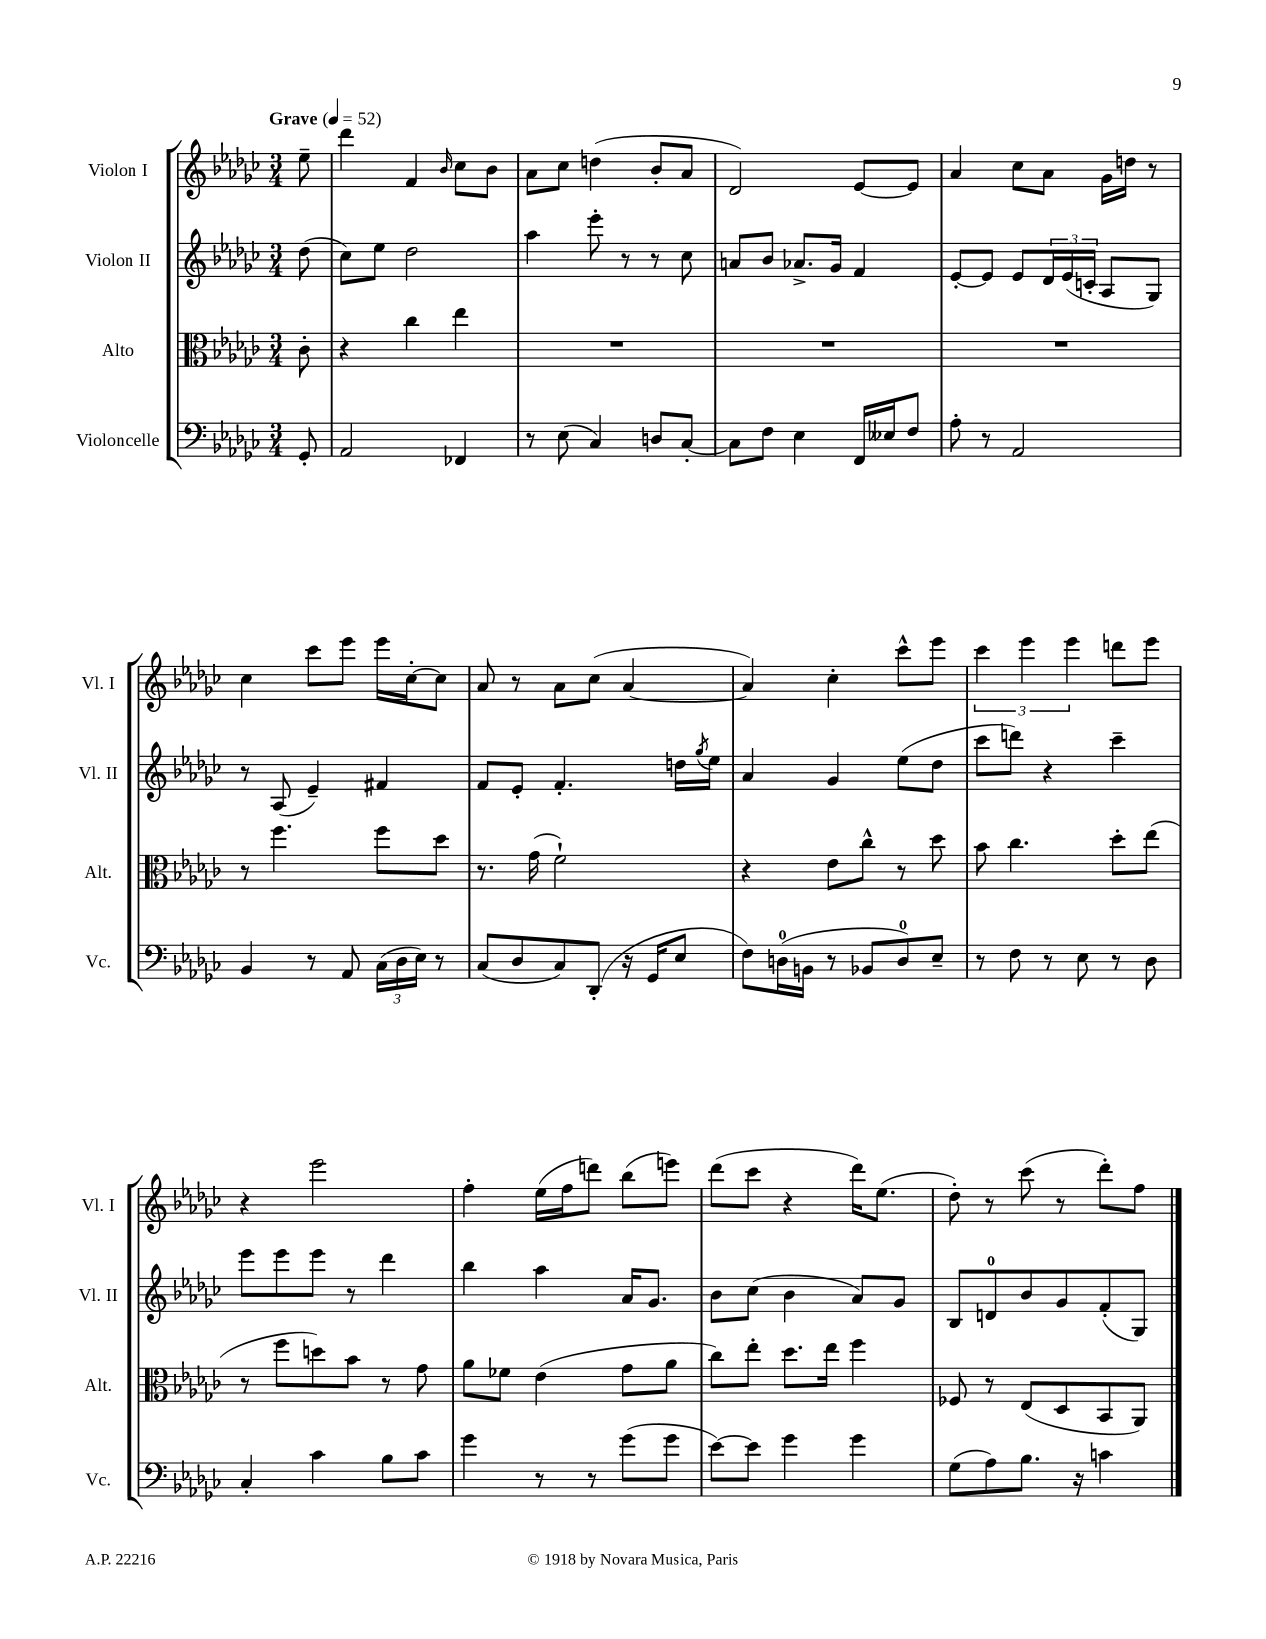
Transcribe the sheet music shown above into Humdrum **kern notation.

**kern	**kern	**kern	**kern
*part4	*part3	*part2	*part1
*staff4	*staff3	*staff2	*staff1
*I"Violoncelle	*I"Alto	*I"Violon II	*I"Violon I
*I'Vc.	*I'Alt.	*I'Vl. II	*I'Vl. I
*clefF4	*clefC3	*clefG2	*clefG2
*k[b-e-a-d-g-c-]	*k[b-e-a-d-g-c-]	*k[b-e-a-d-g-c-]	*k[b-e-a-d-g-c-]
*M3/4	*M3/4	*M3/4	*M3/4
*MM52	*MM52	*MM52	*MM52
=	=	=	=
!	!	!	!LO:TX:a:B:t=Grave
8GG-'/	8c-'\	(8dd-\	8ee-~\
=1	=1	=1	=1
2AA-/	4r	8cc-\L)	4ddd-\
.	.	8ee-\J	.
.	4cc-\	2dd-\	4f/
.	.	.	16qqb-/
4FF-X/	4ee-\	.	8cc-\L
.	.	.	8b-\J
=2	=2	=2	=2
8r	2.r	4aa-\	8a-\L
(8E-\	.	.	8cc-\J
4C-/)	.	8eee-'\	(4ddn\
.	.	8r	.
8Dn/L	.	8r	8b-'/L
[8C-'/J	.	8cc-\	8a-/J
=3	=3	=3	=3
8C-\L]	2.r	8an/L	2d-/)
8F\J	.	8b-/J	.
4E-\	.	8.a-X^/L	.
.	.	16g-/Jk	.
16FF/LL	.	4f/	[8e-/L
16E--X/J	.	.	.
8F/J	.	.	8e-/J]
=4	=4	=4	=4
8A-'\	2.r	[8e-'/L	4a-/
8r	.	8e-/J]	.
2AA-/	.	8e-/L	8cc-\L
.	.	24d-/L	8a-\J
.	.	(24e-/	.
.	.	24cn'/JJ	.
.	.	8A-/L	16g-\LL
.	.	.	16ddn\JJ
.	.	8G-/J)	8r
!!LO:LB:g=z
=5	=5	=5	=5
4BB-/	8r	8r	4cc-\
.	4.ff\	(8A-/	.
8r	.	4e-~/)	8ccc-\L
8AA-/	.	.	8eee-\J
(24C-\LL	8ff\L	4f#X/	16eee-\LL
24D-\	.	.	.
.	.	.	[16cc-'\J
24E-\JJ)	.	.	.
8r	8dd-\J	.	8cc-\J]
=6	=6	=6	=6
(8C-/L	8.r	8f/L	8a-/
8D-/	.	8e-'/J	8r
.	(16g-\	.	.
8C-/)	2f`\)	4.f'/	8a-\L
(8DD-'/J	.	.	(8cc-\J
16r	.	.	[4a-/
16GG-/KL	.	.	.
8E-/J	.	16ddn\LL	.
.	.	8qgg-/	.
.	.	16ee-\JJ	.
=7	=7	=7	=7
8F\L)	4r	4a-/	4a-/])
(16Dn\L	.	.	.
16BBn\JJ	.	.	.
8r	8e-\L	4g-/	4cc-'\
8BB-X/L	8cc-^^\J	.	.
8D/)	8r	(8ee-\L	8ccc-^^\L
8E-~/J	8dd-\	8dd-\J	8eee-\J
=8	=8	=8	=8
8r	8b-\	8ccc-\L	6ccc-\
8F\	4.cc-\	8dddn\J)	.
.	.	.	6eee-\
8r	.	4r	.
.	.	.	6eee-\
8E-\	.	.	.
8r	8dd-'\L	4ccc-~\	8dddn\L
8D-\	(8ee-\J	.	8eee-\J
!!LO:LB:g=z
=9	=9	=9	=9
4C-'/	8r	8eee-\L	4r
.	8ff\L	8eee-\	.
4c-\	8ddn\)	8eee-\J	2eee-\
.	8b-\J	8r	.
8B-\L	8r	4ddd-\	.
8c-\J	8g-\	.	.
=10	=10	=10	=10
4g-\	8a-\L	4bb-\	4ff'\
.	8f-X\J	.	.
8r	(4e-\	4aa-\	(16ee-\LL
.	.	.	16ff\J
8r	.	.	8dddn\J)
(8g-\L	8g-\L	16a-/KL	(8bb-\L
.	.	8.g-/J	.
8g-\J	8a-\J	.	8eeen\J)
=11	=11	=11	=11
[8e-\L)	8cc-\L)	8b-\L	(8ddd-\L
8e-\J]	8ee-'\J	(8cc-\J	8ccc-\J
4g-\	8.dd-\L	4b-\	4r
.	16ee-\Jk	.	.
4g-\	4ff\	8a-/L)	16ddd-\KL)
.	.	.	(8.ee-\J
.	.	8g-/J	.
=12	=12	=12	=12
(8G-\L	8F-X/	8B-/L	8dd-'\)
8A-\)	8r	8dn/	8r
8.B-\J	(8E-/L	8b-/	(8ccc-\
.	8D-/	8g-/	8r
16r	.	.	.
4cn\	8BB-/	(8f'/	8ddd-'\L)
.	8AA-/J)	8G-/J)	8ff\J
==	==	==	==
*-	*-	*-	*-
